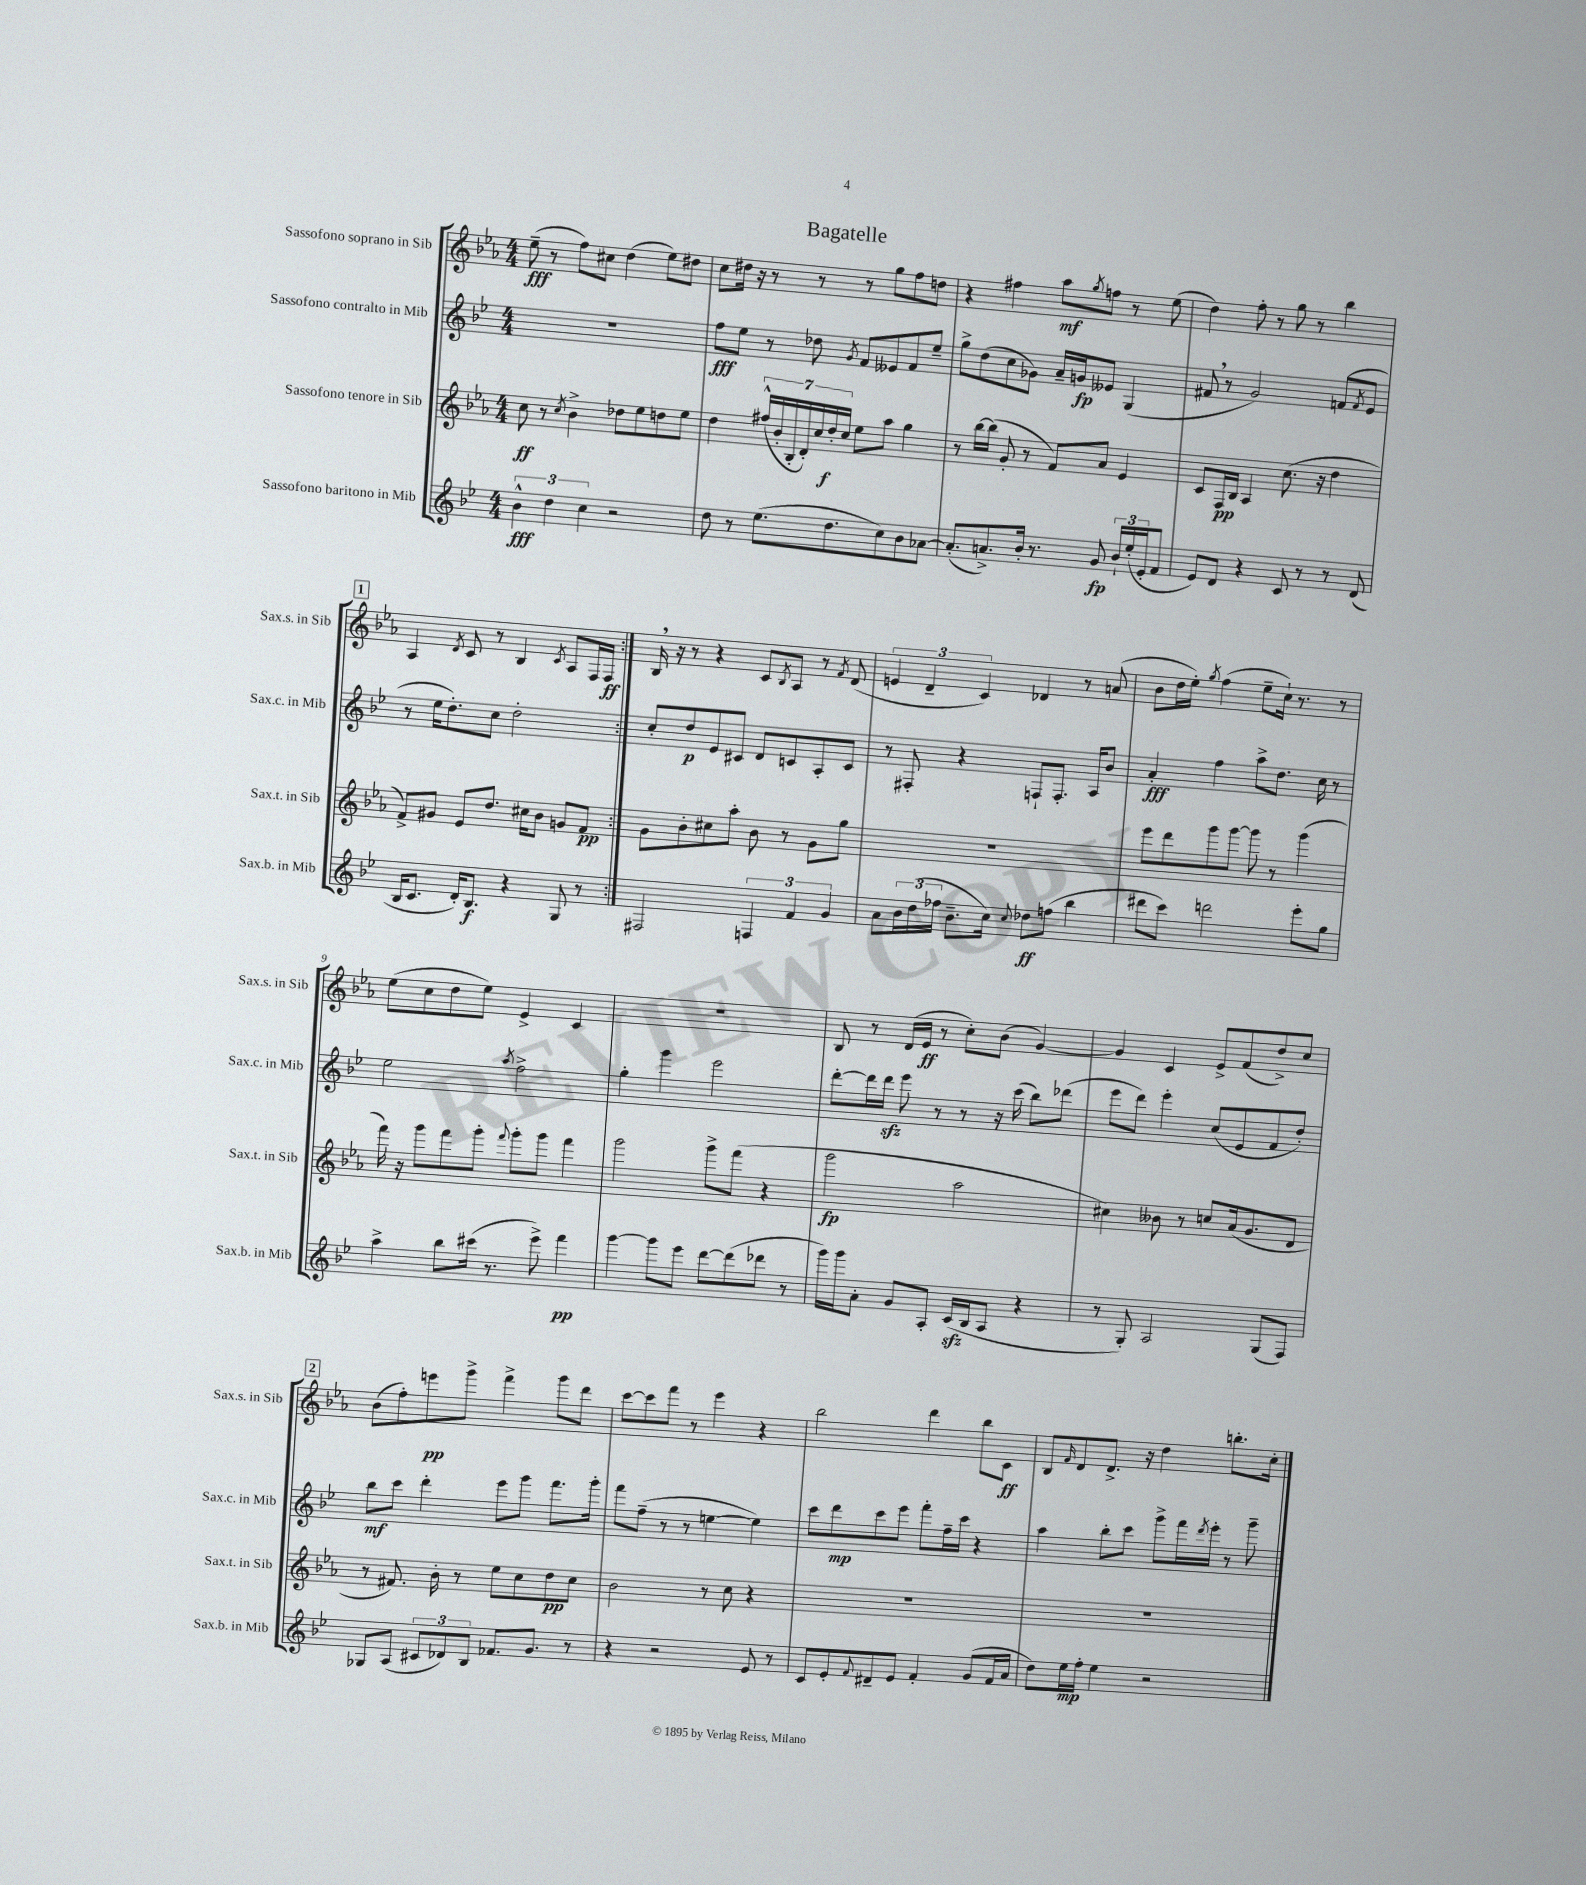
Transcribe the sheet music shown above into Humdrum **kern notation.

**kern	**kern	**kern	**kern
*staff4	*staff3	*staff2	*staff1
*clefG2	*clefG2	*clefG2	*clefG2
*k[b-e-]	*k[b-e-a-]	*k[b-e-]	*k[b-e-a-]
*M4/4	*M4/4	*M4/4	*M4/4
6b-^^	8cc	1r	(8ee-~
.	8r	.	8r
6dd	.	.	.
.	8qcc	.	.
.	4b-^	.	8ff)
6cc	.	.	.
.	.	.	8cc#
2r	8dd-	.	(4dd
.	8ee-	.	.
.	8dd	.	8ee-)
.	8ee-	.	8dd#
=	=	=	=
8dd	4dd	8ff	8cc
8r	.	8ee-	16dd#
.	.	.	16r
(8.ee-	(28ff#^^	8r	8r
.	28b-'	.	.
.	28B-'	.	.
.	28d')	.	.
.	.	8dd-	8r
.	28cc	.	.
.	28dd'	.	.
8.dd	.	.	.
.	28cc	.	.
.	.	8qg	.
.	8ee-	8f	8r
8cc)	8aa-	8e--	8gg
8b-	4gg	8f	8ff
[8a-	.	8ee-~	8dd
=	=	=	=
(8.a-']	8r	8gg^	4r
.	[16bb-	(8dd	.
8.a^)	(16bb-]	.	.
.	8g'	8cc	4ff#
16b-'	8r	8g-)	.
8.r	.	.	.
.	8f)	16a~	8aa-
.	.	16g	.
.	.	.	8qgg
8g	8a-	8e--	8ff
24b-`	4e-	(4G	8r
(24ee-'	.	.	.
24e-'	.	.	.
8f	.	.	(8ee-
=	=	=	=
8e-)	8c	8f#	4dd)
8d	16F	8r	.
.	16B-	.	.
4r	4A-	2g)	8ff'
.	.	.	8r
8c	(8.cc	.	8gg
8r	.	.	8r
.	16r	.	.
8r	4dd	(8f	4bb-
.	.	8qf	.
(8d	.	8e-	.
=	=	=	=
16B-	8f^)	8r	4A-
8.c	.	.	.
.	8g#	16ee-	.
.	.	8.dd')	.
.	.	.	8qd
16d')	8e-	.	8c
8.B-	.	.	.
.	8.dd	8cc	8r
4r	.	2dd'	4B-
.	16cc#	.	.
.	8b-	.	.
.	.	.	8qc
8G	8g	.	8A-
8r	8f	.	16F
.	.	.	16F
=:|!	=:|!	=:|!	=:|!
2F#	8g	8cc'	16B-
.	.	.	16r
.	8b-'	8dd	8r
.	8cc#	8e-	4r
.	8aa-'	8c#	.
6F	8b-	8d	8c
.	.	.	8qB-
.	8r	8c	8A-
6f	.	.	.
.	8g	8A'	8r
6g	.	.	.
.	.	.	8qf
.	8gg	8c	(8d
=	=	=	=
8a	1r	8r	6e
24b-	.	8F#'	.
(24dd	.	.	6d~
24ff-	.	.	.
8.b-~	.	4r	.
.	.	.	6c)
16cc)	.	.	.
8qqcc	.	.	.
8dd-	.	8F`	4d-
(8ff	.	8.F'	.
4bb-	.	.	8r
.	.	16A	.
.	.	8b-	(8a
=	=	=	=
8ddd#	8eee-	4a'	8b-
8ccc)	8ddd	.	16dd
.	.	.	16ee-')
.	.	.	8qgg
2ddd	8ggg	4ff	(4ff
.	[8ggg	.	.
.	8ggg]	8aa^	8ee-~
.	8r	8.dd	16cc`)
.	.	.	8.r
8eee-'	(4ggg	.	.
.	.	16cc	.
8gg	.	8r	8r
=	=	=	=
4aa^	16fff)	2ee-	(8ee-
.	16r	.	.
.	8ggg	.	8cc
8bb-	8fff	.	8dd
(16ccc#	8ggg'	.	8ee-)
8.r	.	.	.
.	8qqfff	8qaa	.
.	8ggg'	2ff^	4e-^
8eee-^)	8ggg	.	.
4fff	4fff	.	4c
=	=	=	=
[4ggg	2ggg	4gg'	1r
8ggg]	.	4ggg	.
8eee-	.	.	.
[8ddd	8ggg^	2eee-	.
(8ddd]	(8fff	.	.
8ddd-	4r	.	.
8r	.	.	.
=	=	=	=
16ggg)	2ggg	[8ddd'	8B-
16ggg	.	.	.
8a'	.	16ddd]	8r
.	.	16ddd	.
8g	.	8eee-	(16d
.	.	.	16e-
8A'	.	8r	8r
(16c	2aa-	8r	8cc')
16B-	.	.	.
8A	.	16r	(8b-
.	.	(16ccc	.
4r	.	8bb-)	[4g)
.	.	(8ddd-	.
=	=	=	=
8r	4cc#)	8eee-	4g]
8G')	.	8ddd)	.
2A	8b--	4eee-'	4c
.	8r	.	.
.	8cc	(8cc	8e-^
.	(16a-	8e-	(8f
.	8.g	.	.
(8G	.	8f	8dd^)
8F)	8d	8dd')	8cc
=	=	=	=
8G-	8r	8bb-	(8b-
(8A	8.f#)	8ccc	8ff')
12c#	.	4ddd'	8eee
.	16b-'	.	.
12d-)	.	.	.
.	8r	.	8ggg^
12B-	.	.	.
8.f-	8ee-	8eee-	4fff^
.	8cc	8ggg	.
8.g	.	.	.
.	8dd	8.fff	8ggg
8r	8cc	.	8ddd
.	.	16ggg'	.
=	=	=	=
4r	2b-	8fff	[8ccc
.	.	(8ff~	8ccc]
2r	.	8r	8fff
.	.	8r	8r
.	8r	[4ee	4eee-
.	8cc	.	.
8e-	4r	4ee])	4r
8r	.	.	.
=	=	=	=
8c	1r	8ccc	2bb-
8e-'	.	8ddd	.
8qqf	.	.	.
8d#~	.	8ccc	.
8e-	.	8eee-	.
4f'	.	8fff'	4ddd
.	.	16ff~	.
.	.	16ccc	.
(8g	.	4r	8bb-
16f	.	.	8c
16a	.	.	.
=	=	=	=
8dd)	1r	4aa	8B-
.	.	.	16qqf
16ee-	.	.	8d
16ff'	.	.	.
4ee-	.	8bb-'	8.d^
.	.	8ccc	.
.	.	.	16r
2r	.	8ggg^	4dd
.	.	16fff	.
.	.	8qddd	.
.	.	16eee-'	.
.	.	8r	8.bb'
.	.	8ggg~	.
.	.	.	16cc'
==	==	==	==
*-	*-	*-	*-
